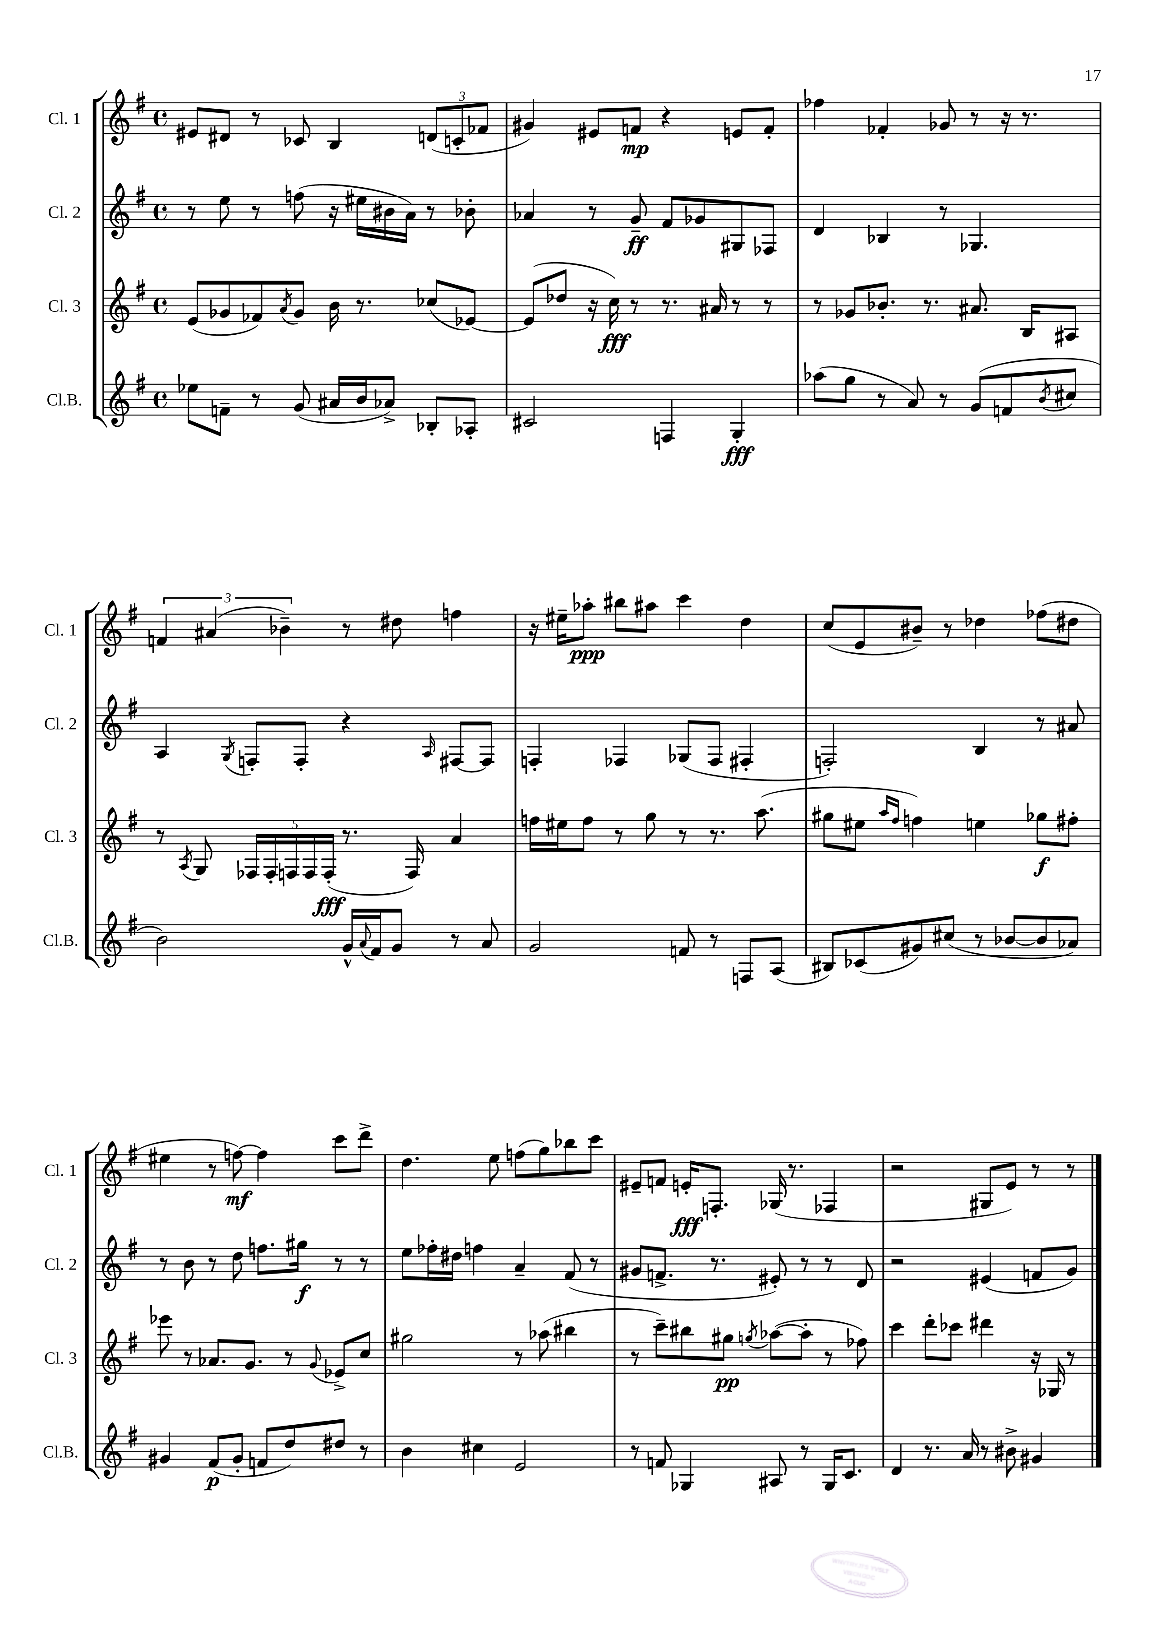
<<
\new StaffGroup <<
\new Staff = "s0" \with { instrumentName = "Cl. 1" shortInstrumentName = "Cl. 1" } {
    \clef treble \key g \major \defaultTimeSignature \time 4/4
    eis'8 dis'8 r8 ces'8 b4 \tuplet 3/2 { d'8( c'8-. fes'8 } |
    gis'4) eis'8 f'8\mp r4 e'8 f'8-. |
    fes''4 fes'4-. ges'8 r8 r16 r8. |
    \tuplet 3/2 { f'4 ais'4( bes'4--) } r8 dis''8 f''4 |
    r16 eis''16-- aes''8-.\ppp bis''8 ais''8 c'''4 d''4 |
    c''8( e'8 bis'8--) r8 des''4 fes''8( dis''8 |
    eis''4 r8 f''8~\mf) f''4 c'''8 d'''8-> |
    d''4. e''8 f''8( g''8) bes''8 c'''8 |
    eis'8-- f'8 e'16-.\fff f8.-. ges16( r8. fes4 |
    r2 gis8 e'8) r8 r8 \bar "|." |
}
\new Staff = "s1" \with { instrumentName = "Cl. 2" shortInstrumentName = "Cl. 2" } {
    \clef treble \key g \major \defaultTimeSignature \time 4/4
    r8 e''8 r8 f''8( r16 eis''16 bis'16 a'16) r8 bes'8-. |
    aes'4 r8 g'8--\ff fis'8 ges'8 gis8 fes8 |
    d'4 bes4 r8 ges4. |
    a4 \acciaccatura { g8 } f8-. f8-. r4 \grace { a16 } fis8~ fis8 |
    f4-. fes4 ges8( fes8 fis4-. |
    f2-.) b4 r8 ais'8 |
    r8 b'8 r8 d''8 f''8. gis''16\f r8 r8 |
    e''8 fes''16-. dis''16 f''4 a'4-- fis'8( r8 |
    gis'8 f'8.-> r8. eis'8-.) r8 r8 d'8 |
    r2 eis'4( f'8 g'8) \bar "|." |
}
\new Staff = "s2" \with { instrumentName = "Cl. 3" shortInstrumentName = "Cl. 3" } {
    \clef treble \key g \major \defaultTimeSignature \time 4/4
    e'8( ges'8 fes'8) \acciaccatura { a'8 } ges'8 b'16 r8. ces''8( ees'8~) |
    ees'8( des''8 r16 c''16\fff) r8 r8. ais'16 r8 r8 |
    r8 ges'8 bes'8.-. r8. ais'8. b16 ais8 |
    r8 \acciaccatura { a8 } g8 \tuplet 5/4 { fes16 fes16-. f16 f16 f16-.\fff( } r8. f16) a'4 |
    f''16 eis''16 f''8 r8 g''8 r8 r8. a''8.( |
    gis''8 eis''8 \grace { a''16 fis''16 } f''4) e''4 ges''8\f fis''8-. |
    ees'''8 r8 aes'8. g'8. r8 \appoggiatura { g'8 } ees'8-> c''8 |
    gis''2 r8 aes''8( bis''4 |
    r8 c'''8--) bis''8 gis''8\pp \acciaccatura { g''8 } aes''8~( aes''8-. r8 fes''8) |
    c'''4 d'''8-. ces'''8 dis'''4 r16 ges16 r8 \bar "|." |
}
\new Staff = "s3" \with { instrumentName = "Cl.B." shortInstrumentName = "Cl.B." } {
    \clef treble \key g \major \defaultTimeSignature \time 4/4
    ees''8 f'8-- r8 g'8( ais'16 b'16 aes'8->) bes8-. aes8-. |
    cis'2 f4 g4-.\fff |
    aes''8( g''8 r8 a'8) r8 g'8( f'8 \acciaccatura { b'8 } cis''8 |
    b'2) g'16-^ \appoggiatura { a'8 } fis'16 g'8 r8 a'8 |
    g'2 f'8 r8 f8 a8( |
    bis8) ces'8( gis'8) cis''8( r8 bes'8~ bes'8 aes'8) |
    gis'4 fis'8\p( gis'8-. f'8 d''8) dis''8 r8 |
    b'4 cis''4 e'2 |
    r8 f'8 ges4 ais8 r8 ges16 c'8. |
    d'4 r8. a'16 r8 bis'8-> gis'4 \bar "|." |
}
>>
>>
\layout { \context { \Score \remove "Bar_number_engraver" } }
